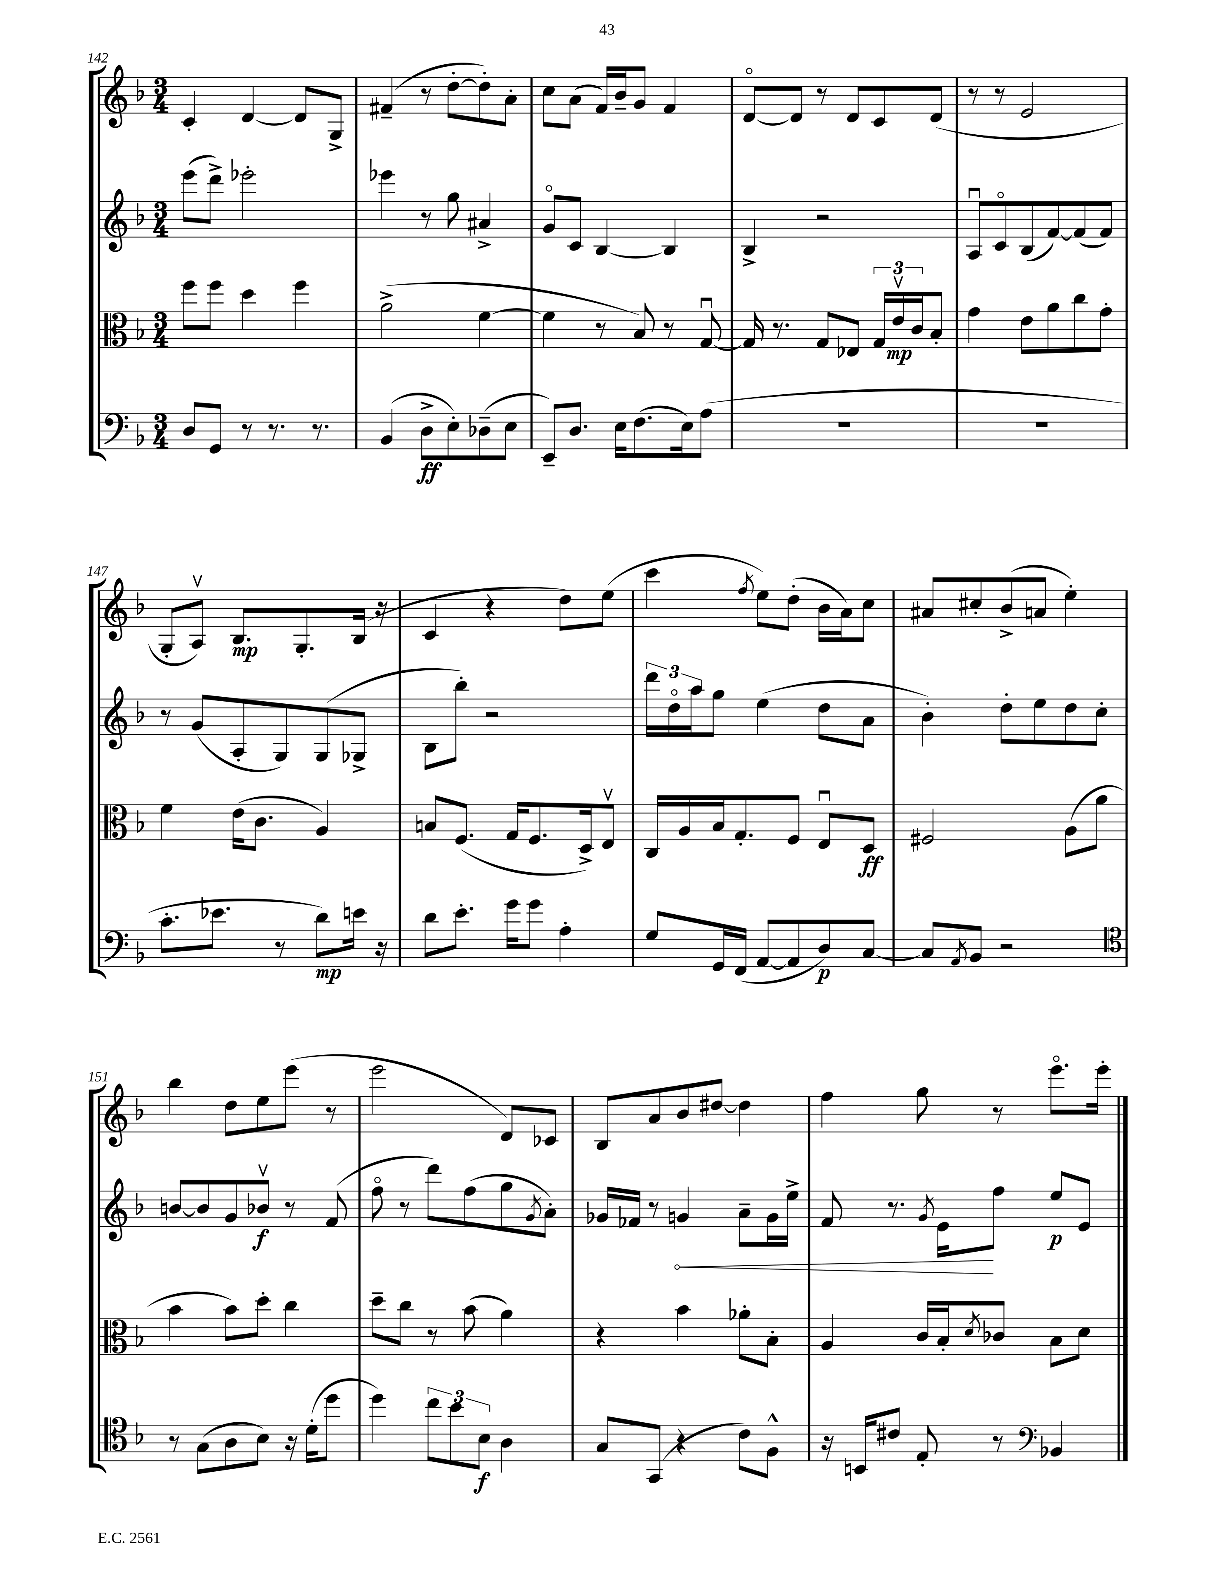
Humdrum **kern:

**kern	**dynam	**kern	**dynam	**kern	**dynam	**kern	**dynam
*part4	*part4	*part3	*part3	*part2	*part2	*part1	*part1
*staff4	*staff4	*staff3	*staff3	*staff2	*staff2	*staff1	*staff1
*clefF4	*	*clefC3	*	*clefG2	*	*clefG2	*
*k[b-]	*	*k[b-]	*	*k[b-]	*	*k[b-]	*
*M3/4	*	*M3/4	*	*M3/4	*	*M3/4	*
=142	=142	=142	=142	=142	=142	=142	=142
8D/L	.	8ff\L	.	(8eee\L	.	4c'/	.
8GG/J	.	8ff\J	.	8ddd^\J)	.	.	.
8r	.	4dd\	.	2eee-X'\	.	[4d/	.
8.r	.	.	.	.	.	.	.
.	.	4ff\	.	.	.	8d/L]	.
8.r	.	.	.	.	.	.	.
.	.	.	.	.	.	8G^/J	.
=143	=143	=143	=143	=143	=143	=143	=143
(4BB-/	.	(2a^\	.	4eee-X\	.	(4f#X~/	.
8D^\L	ff	.	.	8r	.	8r	.
8E'\)	.	.	.	8gg\	.	[8dd'\L	.
(8D-X~\	.	[4f\	.	4a#X^/	.	8dd'\])	.
8E\J	.	.	.	.	.	8a'\J	.
=144	=144	=144	=144	=144	=144	=144	=144
8EE~/L)	.	4f\]	.	8g/L	.	8cc\L	.
8.D/J	.	.	.	8c/J	.	(8a\J	.
.	.	8r	.	[4B-/	.	16f/LL)	.
16E\KL	.	.	.	.	.	16b-~/J	.
(8.F\	.	8B-/)	.	.	.	8g/J	.
.	.	8r	.	4B-/]	.	4f/	.
16E\k)	.	.	.	.	.	.	.
(8A\J	.	[8Gu/	.	.	.	.	.
=145	=145	=145	=145	=145	=145	=145	=145
2.r	.	16G/]	.	4B-^/	.	[8d/L	.
.	.	8.r	.	.	.	.	.
.	.	.	.	.	.	8d/J]	.
.	.	8G/L	.	2r	.	8r	.
.	.	8E-X/J	.	.	.	8d/L	.
.	.	24G/LL	.	.	.	8c/	.
.	.	24ev/	mp	.	.	.	.
.	.	24c/J	.	.	.	.	.
.	.	8B-'/J	.	.	.	(8d/J	.
=146	=146	=146	=146	=146	=146	=146	=146
2.r	.	4g\	.	8Au/L	.	8r	.
.	.	.	.	8c/	.	8r	.
.	.	8e\L	.	(8B-/	.	2e/	.
.	.	8a\	.	[8f/)	.	.	.
.	.	8cc\	.	(8f/]	.	.	.
.	.	8g'\J	.	8f/J)	.	.	.
!!LO:LB:g=z
=147	=147	=147	=147	=147	=147	=147	=147
8.c'\L	.	4f\	.	8r	.	8G'/L	.
.	.	.	.	(8g/L	.	8Av/J)	.
8.e-X\J	.	.	.	.	.	.	.
.	.	(16e\KL	.	8A'/	.	8.B-/L	mp
.	.	8.c\J	.	.	.	.	.
8r	.	.	.	8G/)	.	.	.
.	.	.	.	.	.	8.G'/	.
8d\L)	mp	4A/)	.	(8G/	.	.	.
16en\Jk	.	.	.	8G-X^/J	.	(16B-/Jk	.
16r	.	.	.	.	.	16r	.
=148	=148	=148	=148	=148	=148	=148	=148
8d\L	.	8Bn/L	.	8B-\L	.	4c/	.
8.e'\J	.	(8.F/J	.	8bb-'\J)	.	.	.
.	.	.	.	2r	.	4r	.
16g\KL	.	16G/KL	.	.	.	.	.
8g\J	.	8.F/	.	.	.	.	.
4A'\	.	.	.	.	.	8dd\L)	.
.	.	16D^/k)	.	.	.	.	.
.	.	8Ev/J	.	.	.	(8ee\J	.
=149	=149	=149	=149	=149	=149	=149	=149
8G/L	.	16C/LL	.	24ddd\LL	.	4ccc\	.
.	.	.	.	24dd\	.	.	.
.	.	16A/	.	.	.	.	.
.	.	.	.	24aa\J	.	.	.
16GG/L	.	16B-/J	.	8gg\J	.	.	.
(16FF/JJ	.	8.G'/	.	.	.	.	.
.	.	.	.	.	.	8qff/	.
[8AA/L	.	.	.	(4ee\	.	8ee\L)	.
8AA/]	.	8F/J	.	.	.	(8dd'\J	.
8D/)	p	8Eu/L	.	8dd\L	.	16b-\LL	.
.	.	.	.	.	.	16a\J)	.
[8C/J	.	8D/J	ff	8a\J	.	8cc\J	.
=150	=150	=150	=150	=150	=150	=150	=150
8C/L]	.	2F#X/	.	4b-'\)	.	8a#X/L	.
8qAA/	.	.	.	.	.	.	.
8BB-/J	.	.	.	.	.	8cc#X'/	.
2r	.	.	.	8dd'\L	.	(8b-^/	.
.	.	.	.	8ee\	.	8an/J	.
.	.	(8A\L	.	8dd\	.	4ee'\)	.
.	.	8a\J	.	8cc'\J	.	.	.
!!LO:LB:g=z
=151	=151	=151	=151	=151	=151	=151	=151
*clefC4	*	*	*	*	*	*	*
8r	.	4b-\	.	[8bn/L	.	4bb-\	.
(8G\L	.	.	.	8b/]	.	.	.
8A\	.	8b-\L)	.	8g/	.	8dd\L	.
8B-\J)	.	8dd'\J	.	8b-Xv/J	f	8ee\	.
16r	.	4cc\	.	8r	.	(8eee\J	.
(16d'\KL	.	.	.	.	.	.	.
8dd\J	.	.	.	(8f/	.	8r	.
=152	=152	=152	=152	=152	=152	=152	=152
4dd\)	.	8dd~\L	.	8ff\	.	2eee\	.
.	.	8cc\J	.	8r	.	.	.
12cc\L	.	8r	.	8ddd\L)	.	.	.
12b-\	.	.	.	.	.	.	.
.	.	(8b-\	.	(8ff\	.	.	.
12B-\J	f	.	.	.	.	.	.
4A\	.	4a\)	.	8gg\	.	8d/L)	.
.	.	.	.	8qg/	.	.	.
.	.	.	.	8a'\J)	.	8c-X/J	.
=153	=153	=153	=153	=153	=153	=153	=153
8G/L	.	4r	.	16g-X/LL	.	8B-/L	.
.	.	.	.	16f-X/JJ	.	.	.
(8GG/J	.	.	.	8r	.	8a/	.
!	!	!	!	!	!LO:HP:b	!	!
4r	.	4b-\	.	4gn/	<	8b-/	.
.	.	.	.	.	.	[8dd#X/J	.
8c\L)	.	8a-X'\L	.	8a~\L	.	4dd#\]	.
8F^^\J	.	8B-'\J	.	16g\L	.	.	.
.	.	.	.	16ee^\JJ	.	.	.
=154	=154	=154	=154	=154	=154	=154	=154
16r	.	4A/	.	8f/	.	4ff\	.
16BBn/KL	.	.	.	.	.	.	.
8c#X/J	.	.	.	8.r	.	.	.
8E'/	.	16c/LL	.	.	.	8gg\	.
.	.	.	.	8qg/	.	.	.
.	.	16B-'/J	.	16e\KL	.	.	.
.	.	8qd/	.	.	.	.	.
8r	.	8c-X/J	.	8ff\J	[	8r	.
*clefF4	*	*	*	*	*	*	*
4BB-X/	.	8B-\L	.	8ee/L	p	8.eee\L	.
.	.	8d\J	.	8e/J	.	.	.
.	.	.	.	.	.	16eee'\Jk	.
==	==	==	==	==	==	==	==
*-	*-	*-	*-	*-	*-	*-	*-
